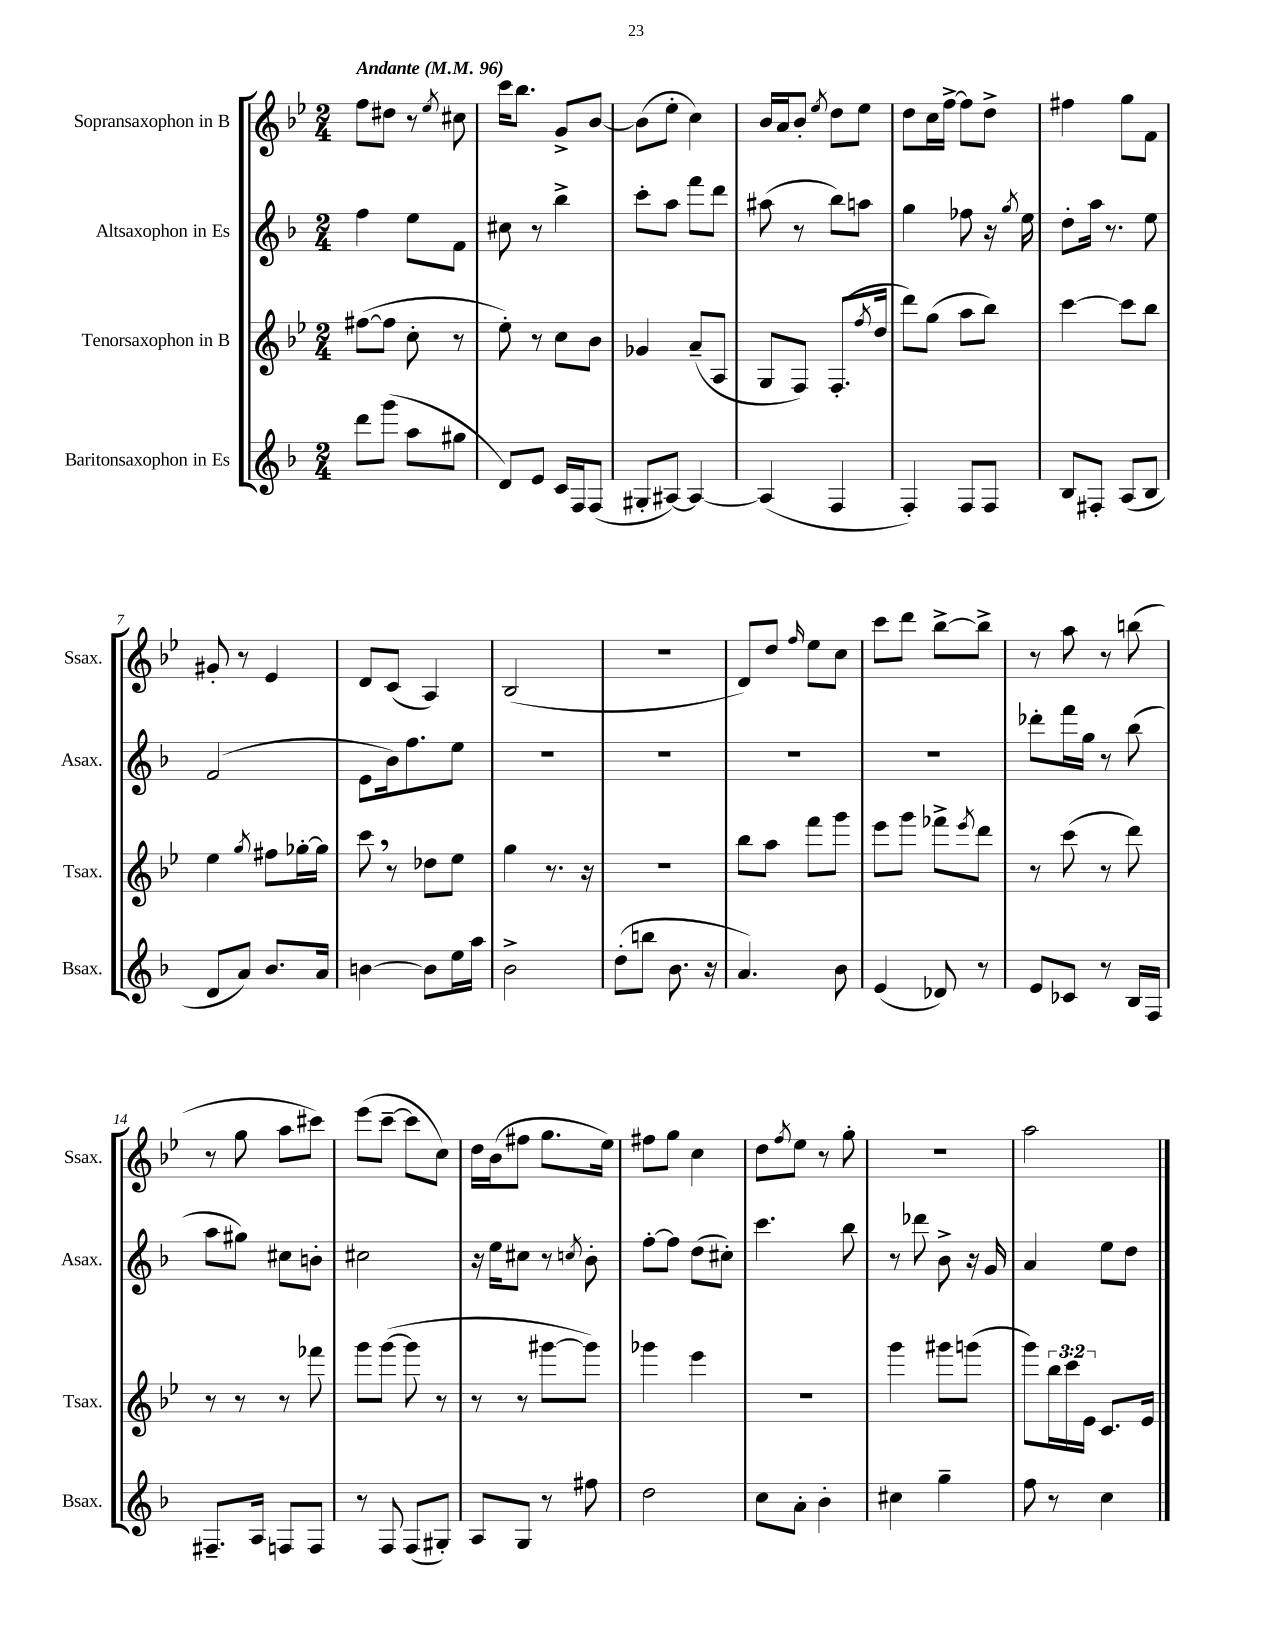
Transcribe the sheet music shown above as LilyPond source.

<<
\new StaffGroup <<
\new Staff = "s0" \with { instrumentName = "Sopransaxophon in B" shortInstrumentName = "Ssax." } {
    \clef treble \key bes \major \numericTimeSignature \time 2/4 \tempo "Andante" 4 = 96
    f''8 dis''8 r8 \acciaccatura { ees''8 } cis''8 |
    c'''16 bes''8. g'8-> bes'8~ |
    bes'8( ees''8-. c''4) |
    bes'16 a'16 bes'8-. \acciaccatura { ees''8 } d''8 ees''8 |
    d''8 c''16 f''16~-> f''8 d''8-> |
    fis''4 g''8 f'8 |
    gis'8-. r8 ees'4 |
    d'8 c'8( a4) |
    bes2( |
    R2 |
    d'8) d''8 \grace { f''16 } ees''8 c''8 |
    c'''8 d'''8 bes''8~-> bes''8-> |
    r8 a''8 r8 b''8( |
    r8 g''8 a''8 cis'''8) |
    ees'''8( c'''8~-- c'''8 c''8) |
    d''16 bes'16( fis''8 g''8. ees''16) |
    fis''8 g''8 c''4 |
    d''8 \acciaccatura { f''8 } ees''8 r8 g''8-. |
    R2 |
    a''2 \bar "|." |
}
\new Staff = "s1" \with { instrumentName = "Altsaxophon in Es" shortInstrumentName = "Asax." } {
    \clef treble \key f \major \numericTimeSignature \time 2/4
    f''4 e''8 f'8 |
    cis''8 r8 bes''4-> |
    c'''8-. a''8 f'''8 d'''8 |
    ais''8( r8 bes''8) a''8 |
    g''4 fes''8 r16 \acciaccatura { g''8 } e''16 |
    d''8-. a''16 r8. e''8 |
    f'2( |
    e'8 bes'16) f''8. e''8 |
    R2 |
    R2 |
    R2 |
    R2 |
    des'''8-. f'''16 g''16 r8 bes''8( |
    a''8 gis''8) cis''8 b'8-. |
    cis''2 |
    r16 e''16 cis''8 r8 \acciaccatura { c''8 } bes'8-. |
    f''8~-. f''8 d''8( cis''8-.) |
    c'''4. bes''8 |
    r8 des'''8 bes'8-> r16 g'16 |
    a'4 e''8 d''8 \bar "|." |
}
\new Staff = "s2" \with { instrumentName = "Tenorsaxophon in B" shortInstrumentName = "Tsax." } {
    \clef treble \key bes \major \numericTimeSignature \time 2/4 \override Staff.TupletNumber.text = #tuplet-number::calc-fraction-text
    fis''8~( fis''8 c''8-. r8 |
    ees''8-.) r8 c''8 bes'8 |
    ges'4 a'8--( a8 |
    g8 f8) f8.-.( \acciaccatura { f''8 } d''16 |
    d'''8) g''8( a''8 bes''8) |
    c'''4~ c'''8 bes''8 |
    ees''4 \acciaccatura { g''8 } fis''8 ges''16~-. ges''16 |
    c'''8 \breathe r8 des''8 ees''8 |
    g''4 r8. r16 |
    r2 |
    bes''8 a''8 f'''8 g'''8 |
    ees'''8 g'''8 fes'''8-> \acciaccatura { ees'''8 } d'''8 |
    r8 c'''8( r8 d'''8) |
    r8 r8 r8 fes'''8 |
    g'''8 g'''8~( g'''8 r8 |
    r8 r8 gis'''8~ gis'''8) |
    ges'''4 ees'''4 |
    R2 |
    g'''4 gis'''8 g'''8( |
    g'''8) \tuplet 3/2 { bes''16 c'''16 ees'16 } c'8. ees'16 \bar "|." |
}
\new Staff = "s3" \with { instrumentName = "Baritonsaxophon in Es" shortInstrumentName = "Bsax." } {
    \clef treble \key f \major \numericTimeSignature \time 2/4
    d'''8 g'''8( a''8 gis''8 |
    d'8) e'8 c'16 f16 f8( |
    gis8-. ais8~) ais4~ |
    ais4( f4 |
    f4-.) f8 f8 |
    bes8 fis8-. a8( bes8 |
    d'8 a'8) bes'8. a'16 |
    b'4~ b'8 e''16 a''16 |
    bes'2-> |
    d''8-.( b''8 bes'8. r16 |
    a'4.) bes'8 |
    e'4( des'8) r8 |
    e'8 ces'8 r8 bes16 f16 |
    fis8.-- a16 f8 f8 |
    r8 f8 f8( gis8-.) |
    a8 g8 r8 fis''8 |
    d''2 |
    c''8 a'8-. bes'4-. |
    cis''4 g''4-- |
    f''8 r8 c''4 \bar "|." |
}
>>
>>
